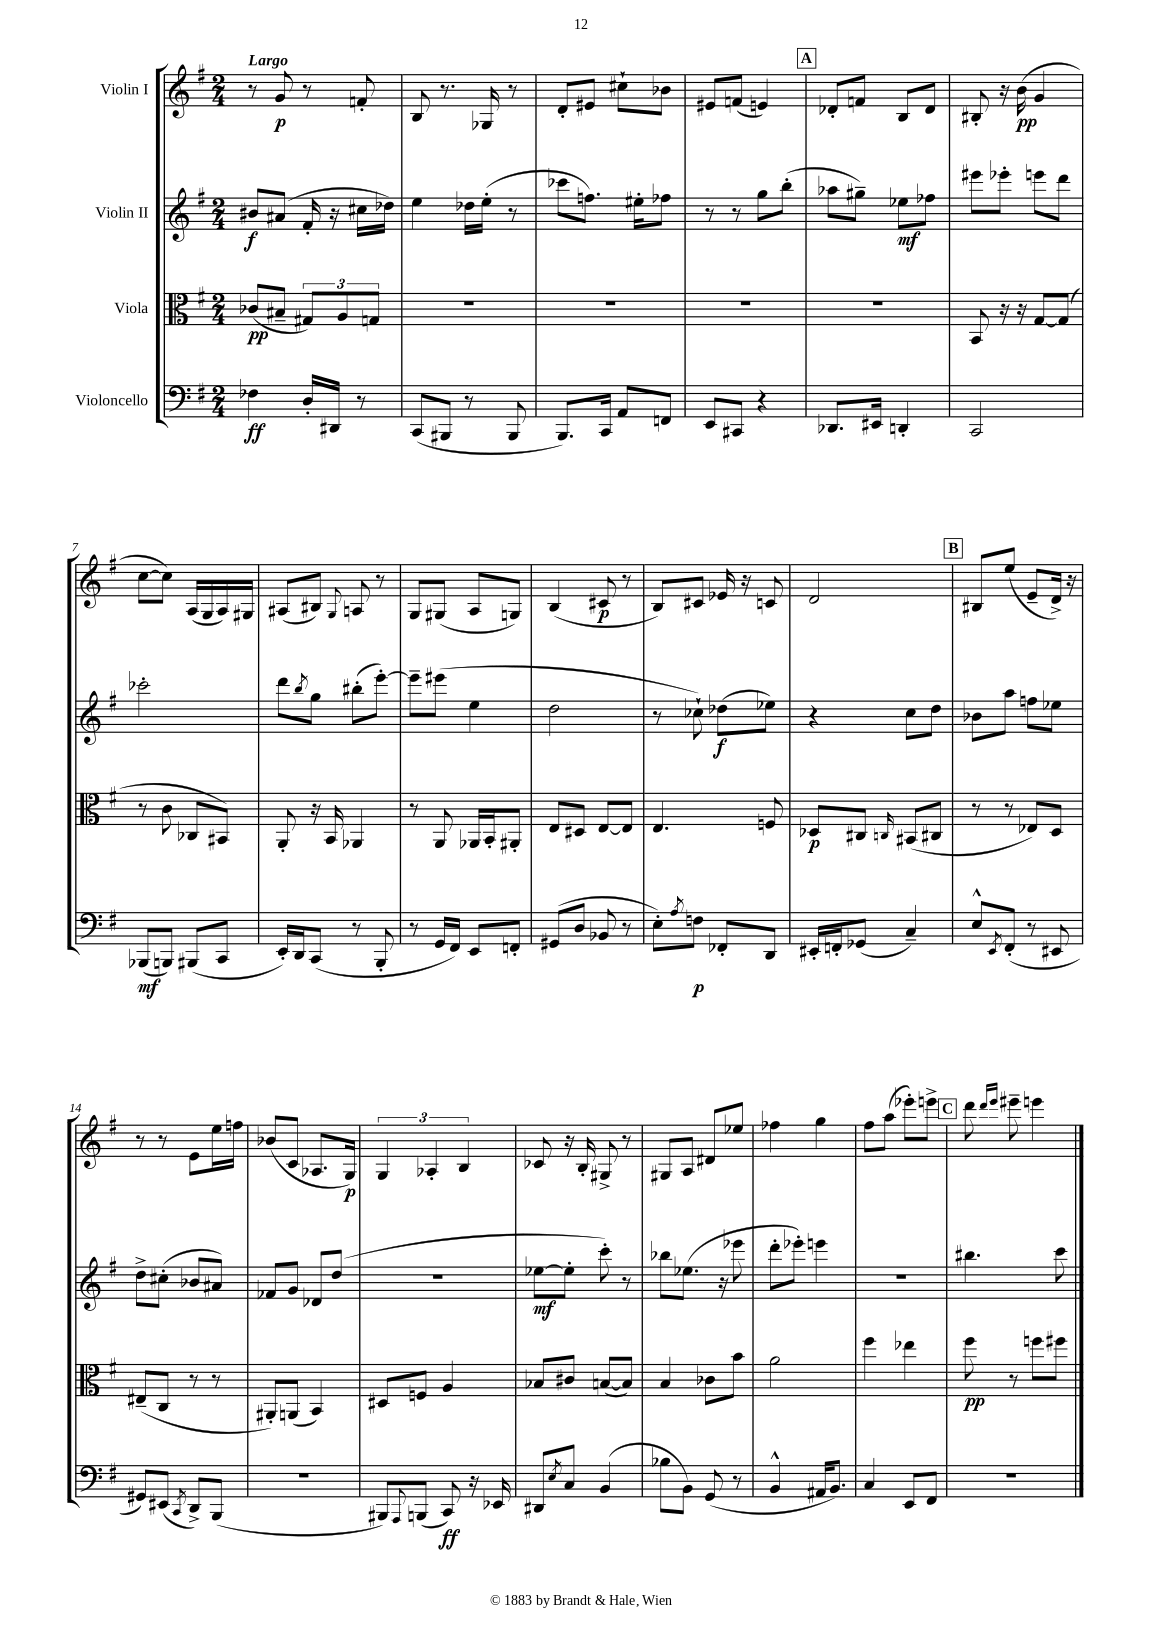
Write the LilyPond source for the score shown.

<<
\new StaffGroup <<
\new Staff = "s0" \with { instrumentName = "Violin I" } {
    \clef treble \key g \major \numericTimeSignature \time 2/4 \tempo "Largo"
    r8 g'8\p r8 f'8-. |
    b8 r8. ges16 r8 |
    d'8-. eis'8 cis''8-! bes'8 |
    eis'8 f'8( e'4) |
    \mark \markup { \box "A" } des'8-. f'8 b8 des'8 |
    bis8-. r16 b'16\pp( g'4 |
    c''8~ c''8) a16( g16 a16) gis16 |
    ais8( bis8) \appoggiatura { g8 } a8 r8 |
    g8 gis8( a8 g8) |
    b4( cis'8\p r8 |
    b8) cis'8 ees'16 r16 c'8 |
    d'2 |
    \mark \markup { \box "B" } bis8 e''8( e'8-- d'16->) r16 |
    r8 r8 e'8 e''16 f''16 |
    bes'8( c'8 aes8. g16\p) |
    \tuplet 3/2 { g4 aes4-. b4 } |
    ces'8 r16 b16-. gis8-> r8 |
    gis8 a8 dis'8 ees''8 |
    fes''4 g''4 |
    fis''8 a''8( ees'''8-.) e'''8-> |
    \mark \markup { \box "C" } d'''8 \grace { d'''16 e'''16 } eis'''8-- e'''4 \bar "|." |
}
\new Staff = "s1" \with { instrumentName = "Violin II" } {
    \clef treble \key g \major \numericTimeSignature \time 2/4
    bis'8\f ais'8( fis'16-. r16 cis''16 des''16) |
    e''4 des''16 e''16-.( r8 |
    ces'''8 f''8.) eis''16-. fes''8 |
    r8 r8 g''8 b''8-.( |
    \mark \markup { \box "A" } aes''8 gis''8--) ees''8\mf fes''8 |
    eis'''8 ees'''8-. e'''8 d'''8 |
    ces'''2-. |
    d'''8 \acciaccatura { b''8 } g''8 bis''8-.( e'''8~-.) |
    e'''8-- eis'''8( e''4 |
    d''2 |
    r8 ces''8-!) des''8\f( ees''8) |
    r4 c''8 d''8 |
    \mark \markup { \box "B" } bes'8 a''8 f''8 ees''8 |
    d''8-> cis''8-.( bes'8 ais'8) |
    fes'8 g'8 des'8 d''8( |
    R2 |
    ees''8~\mf ees''8-. c'''8-.) r8 |
    bes''8 ees''8.( r16 ees'''8 |
    d'''8-. ees'''8-.) e'''4 |
    R2 |
    \mark \markup { \box "C" } bis''4. c'''8 \bar "|." |
}
\new Staff = "s2" \with { instrumentName = "Viola" } {
    \clef alto \key g \major \numericTimeSignature \time 2/4
    ces'8\pp( bis8-- \tuplet 3/2 { gis8) a8 g8 } |
    R2 |
    R2 |
    R2 |
    \mark \markup { \box "A" } R2 |
    b,8 r16 r16 g8~ g8( |
    r8 c'8 ces8 bis,8) |
    a,8-. r16 b,16 aes,4 |
    r8 a,8 aes,16 b,16-. ais,8-. |
    e8 dis8 e8~ e8 |
    e4. f8 |
    des8\p cis8 \grace { c16 } bis,8( cis8 |
    \mark \markup { \box "B" } r8 r8 ees8) d8 |
    eis8--( c8 r8 r8 |
    ais,8-.) a,8( b,4) |
    dis8 f8 a4 |
    bes8 cis'8 b8~( b8) |
    b4 ces'8 b'8 |
    a'2 |
    fis''4 ees''4 |
    \mark \markup { \box "C" } fis''8\pp r8 f''8 fis''8 \bar "|." |
}
\new Staff = "s3" \with { instrumentName = "Violoncello" } {
    \clef bass \key g \major \numericTimeSignature \time 2/4
    fes4\ff d16-. dis,16 r8 |
    c,8( bis,,8 r8 bis,,8 |
    b,,8.) c,16 a,8 f,8 |
    e,8 cis,8 r4 |
    \mark \markup { \box "A" } des,8. eis,16 d,4-. |
    c,2 |
    bes,,8\mf( b,,8) bis,,8( c,8 |
    e,16-.) d,16 c,8( r8 b,,8-. |
    r8 g,16 fis,16) e,8 f,8-. |
    gis,8( d8 bes,8 r8 |
    e8-.) \acciaccatura { a8 } f8\p fes,8-. d,8 |
    eis,16-. f,16-. ges,8( c4--) |
    \mark \markup { \box "B" } e8-^ \acciaccatura { e,8 } fis,8-.( r8 eis,8 |
    gis,8) eis,8( \acciaccatura { c,8 } d,8->) b,,8( |
    R2 |
    bis,,8) \appoggiatura { a,,8 } b,,8( c,8\ff) r16 ees,16 |
    dis,8 \acciaccatura { e8 } c8 b,4( |
    bes8 b,8) g,8( r8 |
    b,4-^ ais,16 b,8.) |
    c4 e,8 fis,8 |
    \mark \markup { \box "C" } R2 \bar "|." |
}
>>
>>
